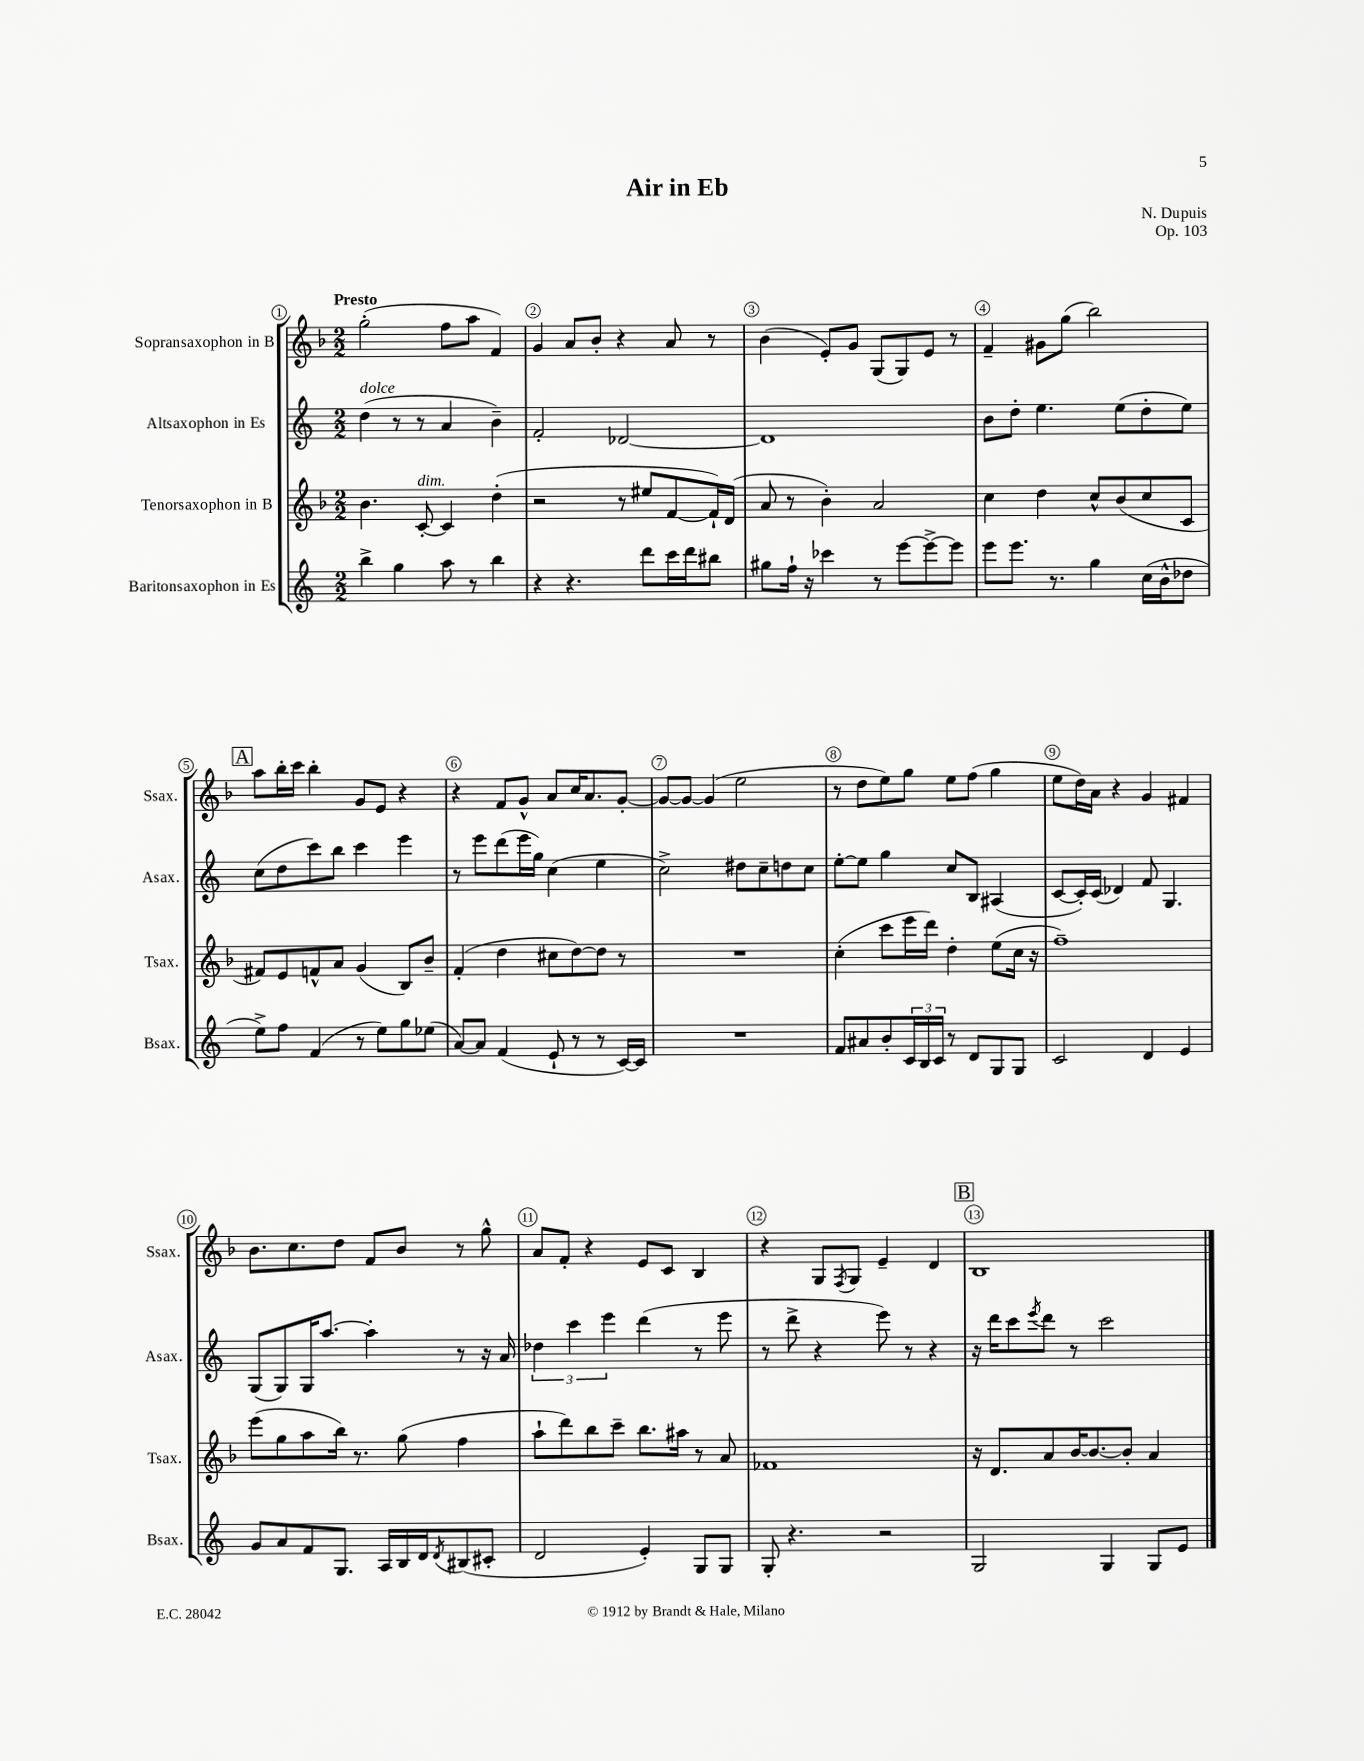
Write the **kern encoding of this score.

**kern	**kern	**kern	**kern
*staff4	*staff3	*staff2	*staff1
*clefG2	*clefG2	*clefG2	*clefG2
*k[]	*k[b-]	*k[]	*k[b-]
*M2/2	*M2/2	*M2/2	*M2/2
4bb^	4.b-	(4dd	(2gg'
4gg	.	8r	.
.	[8c'	8r	.
8aa	4c]	4a	8ff
8r	.	.	8aa
4bb	(4dd'	4b~)	4f)
=	=	=	=
4r	2r	2f'	4g
4.r	.	.	8a
.	.	.	8b-'
.	8r	[2d-	4r
8ddd	8ee#	.	.
16ccc	[8f	.	8a
16ddd	.	.	.
8bb#	16f`])	.	8r
.	(16d	.	.
=	=	=	=
8gg#	8a	1d-]	(4b-
16ff`	8r	.	.
16r	.	.	.
4ccc-	4b-')	.	8e')
.	.	.	8g
8r	2a	.	(8G
[8eee	.	.	8G)
8eee^_	.	.	8e
8eee]	.	.	8r
=	=	=	=
8eee	4cc	8b	4f~
8.eee	.	8dd'	.
.	4dd	4.ee	8g#
8.r	.	.	.
.	.	.	(8gg
4gg	8cc^^	.	2bb-)
.	(8b-	(8ee	.
(16cc	8cc	8dd'	.
16b^^	.	.	.
8dd-	8c	8ee)	.
=	=	=	=
8ee^)	8f#)	(8cc	8aa
8ff	8e	8dd	16bb-'
.	.	.	16ccc
(4f	8f^^	8ccc)	4bb-'
.	8a	8bb	.
8r	(4g	4ccc	8g
8ee)	.	.	8e
8gg	8B-)	4eee	4r
(8ee-	8b-~	.	.
=	=	=	=
[8a)	(4f'	8r	4r
8a]	.	8eee	.
(4f	4dd	(8ddd	8f
.	.	16eee	8g^^
.	.	16gg)	.
8e`	8cc#	(4cc	8a
8r	[8dd)	.	16cc
.	.	.	8.a
8r	8dd]	4ee	.
[16c)	8r	.	[8g'
16c]	.	.	.
=	=	=	=
1r	1r	2cc^)	8g_
.	.	.	8g_
.	.	.	(4g]
.	.	8dd#	2ee
.	.	8cc~	.
.	.	8dd	.
.	.	8cc	.
=	=	=	=
8f	(4cc'	[8ee'	8r
8a#	.	8ee]	8dd
8b'	8ccc	4gg	8ee)
24c	16eee	.	8gg
24B	.	.	.
.	16ddd)	.	.
24c	.	.	.
8r	4dd'	8cc	8ee
8d	.	8B	(8ff
8G	(8ee	(4A#	4gg
8G	16cc	.	.
.	16r	.	.
=	=	=	=
2c	1ff~)	[8c	8ee
.	.	16c'])	16dd)
.	.	(16c	16a
.	.	4d-)	4r
4d	.	8f	4g
.	.	4.G	.
4e	.	.	4f#
=	=	=	=
8g	(8eee	(8G	8.b-
8a	8gg	8G)	.
.	.	.	8.cc
8f	8aa	16G	.
.	.	[8.aa	.
8.G	16bb-)	.	8dd
.	8.r	.	.
.	.	4aa']	8f
16A	.	.	.
16B	(8gg	.	8b-
16d	.	.	.
8qd	.	.	.
(8B#	4ff	8r	8r
8c#'	.	16r	8gg^^
.	.	16a	.
=	=	=	=
2d	8aa`	6dd-	8a
.	8ddd)	.	8f'
.	.	6ccc	.
.	8bb-	.	4r
.	.	6eee	.
.	8ccc~	.	.
4e')	8.bb-	(4ddd	8e
.	.	.	8c
.	16aa#	.	.
8G	8r	8r	4B-
8G	8a	8eee	.
=	=	=	=
8G'	1f-	8r	4r
4.r	.	8ddd^	.
.	.	4r	8G
.	.	.	8qF
.	.	.	8G
2r	.	8eee)	4e~
.	.	8r	.
.	.	4r	4d
=	=	=	=
2G	16r	16r	1B-
.	8.d	16ddd	.
.	.	8ccc	.
.	.	8qeee	.
.	8a	8ddd	.
.	[16b-	8r	.
.	8.b-_	.	.
4G	.	2ccc	.
.	8b-']	.	.
8G	4a	.	.
8e	.	.	.
==	==	==	==
*-	*-	*-	*-
